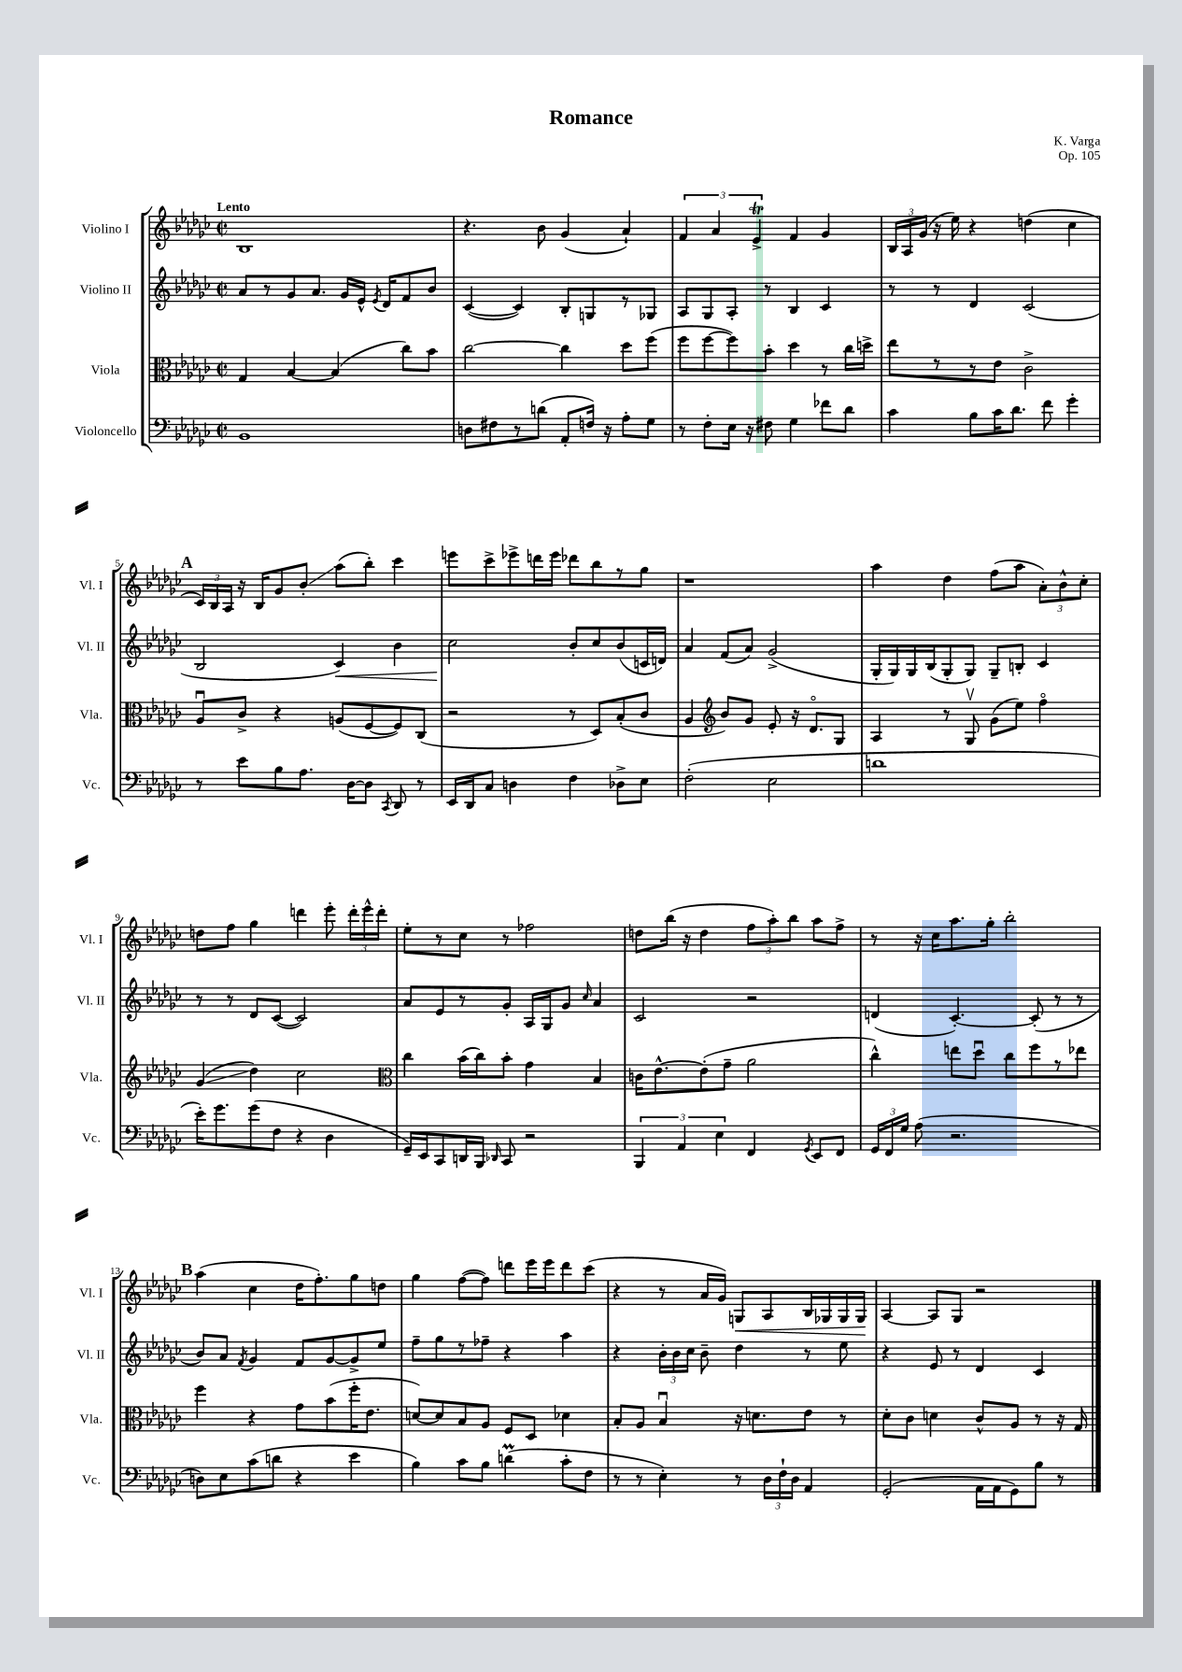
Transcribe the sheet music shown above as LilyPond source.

\header { title = "Romance" composer = "K. Varga" opus = "Op. 105" }
<<
\new StaffGroup <<
\new Staff = "s0" \with { instrumentName = "Violino I" shortInstrumentName = "Vl. I" } {
    \clef treble \key ges \major \defaultTimeSignature \time 2/2 \tempo "Lento"
    \autoBeamOff bes1 |
    r4. bes'8 ges'4( aes'4-!) |
    \tuplet 3/2 { f'4 aes'4 ees'4->\trill } f'4 ges'4 |
    \tuplet 3/2 { bes16[ aes16 ges'16]( } r16 ees''16) r4 d''4( ces''4 |
    \mark \markup { \bold "A" } \tuplet 3/2 { ces'16[) bes16 aes16] } r16 bes16[ ges'8 bes'8]-.\glissando aes''8[( bes''8]-.) ces'''4 |
    e'''8[ ces'''8-> ees'''8-> d'''16 ees'''16] des'''8[ bes''8 r8 ges''8] |
    r1 |
    aes''4 des''4 f''8[( aes''8] \tuplet 3/2 { aes'8[-.) bes'8-^ ces''8]-. } |
    d''8[ f''8] ges''4 d'''4 ees'''8-. \tuplet 3/2 { d'''16[-. ees'''16-^ d'''16]-. } |
    ees''8[-. r8 ces''8] r8 fes''2 |
    d''8[ bes''16]( r16 d''4 \tuplet 3/2 { f''8[ aes''8-.) bes''8] } aes''8[ f''8]-> |
    r8 r16 ces''16[ aes''8. ges''16]-. bes''2-. |
    \mark \markup { \bold "B" } aes''4( ces''4 des''16[ f''8.-.) ges''8 d''8] |
    ges''4 f''8[~( f''8]) d'''8[ ees'''16 ees'''16 d'''8 ces'''8]( |
    r4 r8 aes'16[ ges'16]) g8[\< aes8 bes16 ges16 ges16 ges16]\! |
    aes4~ aes8[ ges8] r2 \bar "|." |
}
\new Staff = "s1" \with { instrumentName = "Violino II" shortInstrumentName = "Vl. II" } {
    \clef treble \key ges \major \defaultTimeSignature \time 2/2
    \autoBeamOff aes'8[ r8 ges'8 aes'8.] ges'16[ ees'16]-^ \acciaccatura { ees'8 } des'16[ f'8 bes'8] |
    ces'4~( ces'4) bes8[-. g8 r8 ges8] |
    aes8[ ges8 aes8]-. r8 bes4 ces'4 |
    r8 r8 des'4 ces'2( |
    \mark \markup { \bold "A" } bes2 ces'4\<) bes'4 |
    ces''2\! bes'8[-. ces''8 bes'8( c'16 d'16]) |
    aes'4 f'8[( aes'8]) ges'2->( |
    ges16[-. ges16) ges16 bes16( ges8-. ges8]) ges8[-- b8]-. ces'4 |
    r8 r8 des'8[ ces'8]~( ces'2) |
    aes'8[ ees'8 r8 ges'8]-. aes16[ ges16 ges'8] \grace { ces''16 } aes'4 |
    ces'2 r2 |
    d'4( ces'4.~-.) ces'8-.( r8 r8 |
    \mark \markup { \bold "B" } bes'8[) aes'8] \acciaccatura { f'8 } ges'4 f'8[ ges'8~ ges'8-> ees''8] |
    f''8[-- ges''8 r8 fes''8]-- r4 aes''4 |
    r4 \tuplet 3/2 { bes'16[-. bes'16 ces''16] } bes'8-- des''4 r8 ees''8 |
    r4 ees'8 r8 des'4 ces'4 \bar "|." |
}
\new Staff = "s2" \with { instrumentName = "Viola" shortInstrumentName = "Vla." } {
    \clef alto \key ges \major \defaultTimeSignature \time 2/2
    \autoBeamOff ges4 bes4~ bes4( ces''8[) bes'8] |
    ces''2~ ces''4 des''8[ f''8]( |
    f''8[ f''8~ f''8) bes'8]-. des''4 r8 ces''16[ d''16]-> |
    ees''8[ r8 r8 ees'8] ces'2-> |
    \mark \markup { \bold "A" } aes8[\downbow ces'8]-> r4 a8[( f8~ f8) ces8]( |
    r2 r8 des8[) bes8-.( ces'8] |
    aes4 \clef treble bes'8[) ges'8] ees'8-. r16 des'8.[\flageolet ges8] |
    aes4 r8 ges8\upbow ges'8[( ees''8]) f''4\flageolet |
    ges'4\glissando( des''4) ces''2 |
    \clef alto ces''4 bes'16[( ces''16) bes'8]-. ges'4 bes4 |
    c'16[ ees'8.~-^ ees'8-.( ges'8]-- aes'2 |
    ces''4-^) e''8[ des''8]\downbow ces''8[ f''8 r8 ees''8] |
    \mark \markup { \bold "B" } f''4 r4 ges'8[ bes'8( f''16-. ees'8.] |
    d'8[~) d'8 bes8 aes8] f8[ des8] des'4 |
    bes8[-. aes8] bes4\downbow r16 d'8.[ ees'8] r8 |
    des'8[-. ces'8] d'4 ces'8[-^ aes8] r8 r16 ges16 \bar "|." |
}
\new Staff = "s3" \with { instrumentName = "Violoncello" shortInstrumentName = "Vc." } {
    \clef bass \key ges \major \defaultTimeSignature \time 2/2
    \autoBeamOff bes,1 |
    d8[ fis8 r8 d'8]( aes,8[-. f16]) r16 aes8[-. ges8] |
    r8 f8[-. ees16] r16 fis8 ges4 fes'8[ des'8] |
    ces'4 bes8[ ces'16 des'8.] f'8 ges'4-. |
    \mark \markup { \bold "A" } r8 ees'8[ bes8 aes8.] des16[~ des8] \acciaccatura { ces,8 } des,8 r8 |
    ees,16[ des,16 ces8] d4 f4 des8[-> ees8] |
    f2-.( ees2 |
    d'1 |
    ees'16[-.) ges'8. ges'8( f8] r4 des4 |
    ges,16[--) ees,16 ces,8 d,16 bes,,16] \grace { des,16 } ces,8 r2 |
    \tuplet 3/2 { bes,,4 aes,4 ees4 } f,4 \acciaccatura { ges,8 } ees,8[ f,8] |
    \tuplet 3/2 { ges,16[ f,16 ges16] } aes8( r2. |
    \mark \markup { \bold "B" } d8[) ees8 ces'8( d'8] r4 ees'4 |
    bes4) ces'8[ bes8] d'4\prall( ces'8[-. f8] |
    r8 r8 ees4-.) r8 \tuplet 3/2 { des16[ f16-! des16] } aes,4 |
    ges,2-.( aes,16[ aes,16 ges,8) bes8] r8 \bar "|." |
}
>>
>>
